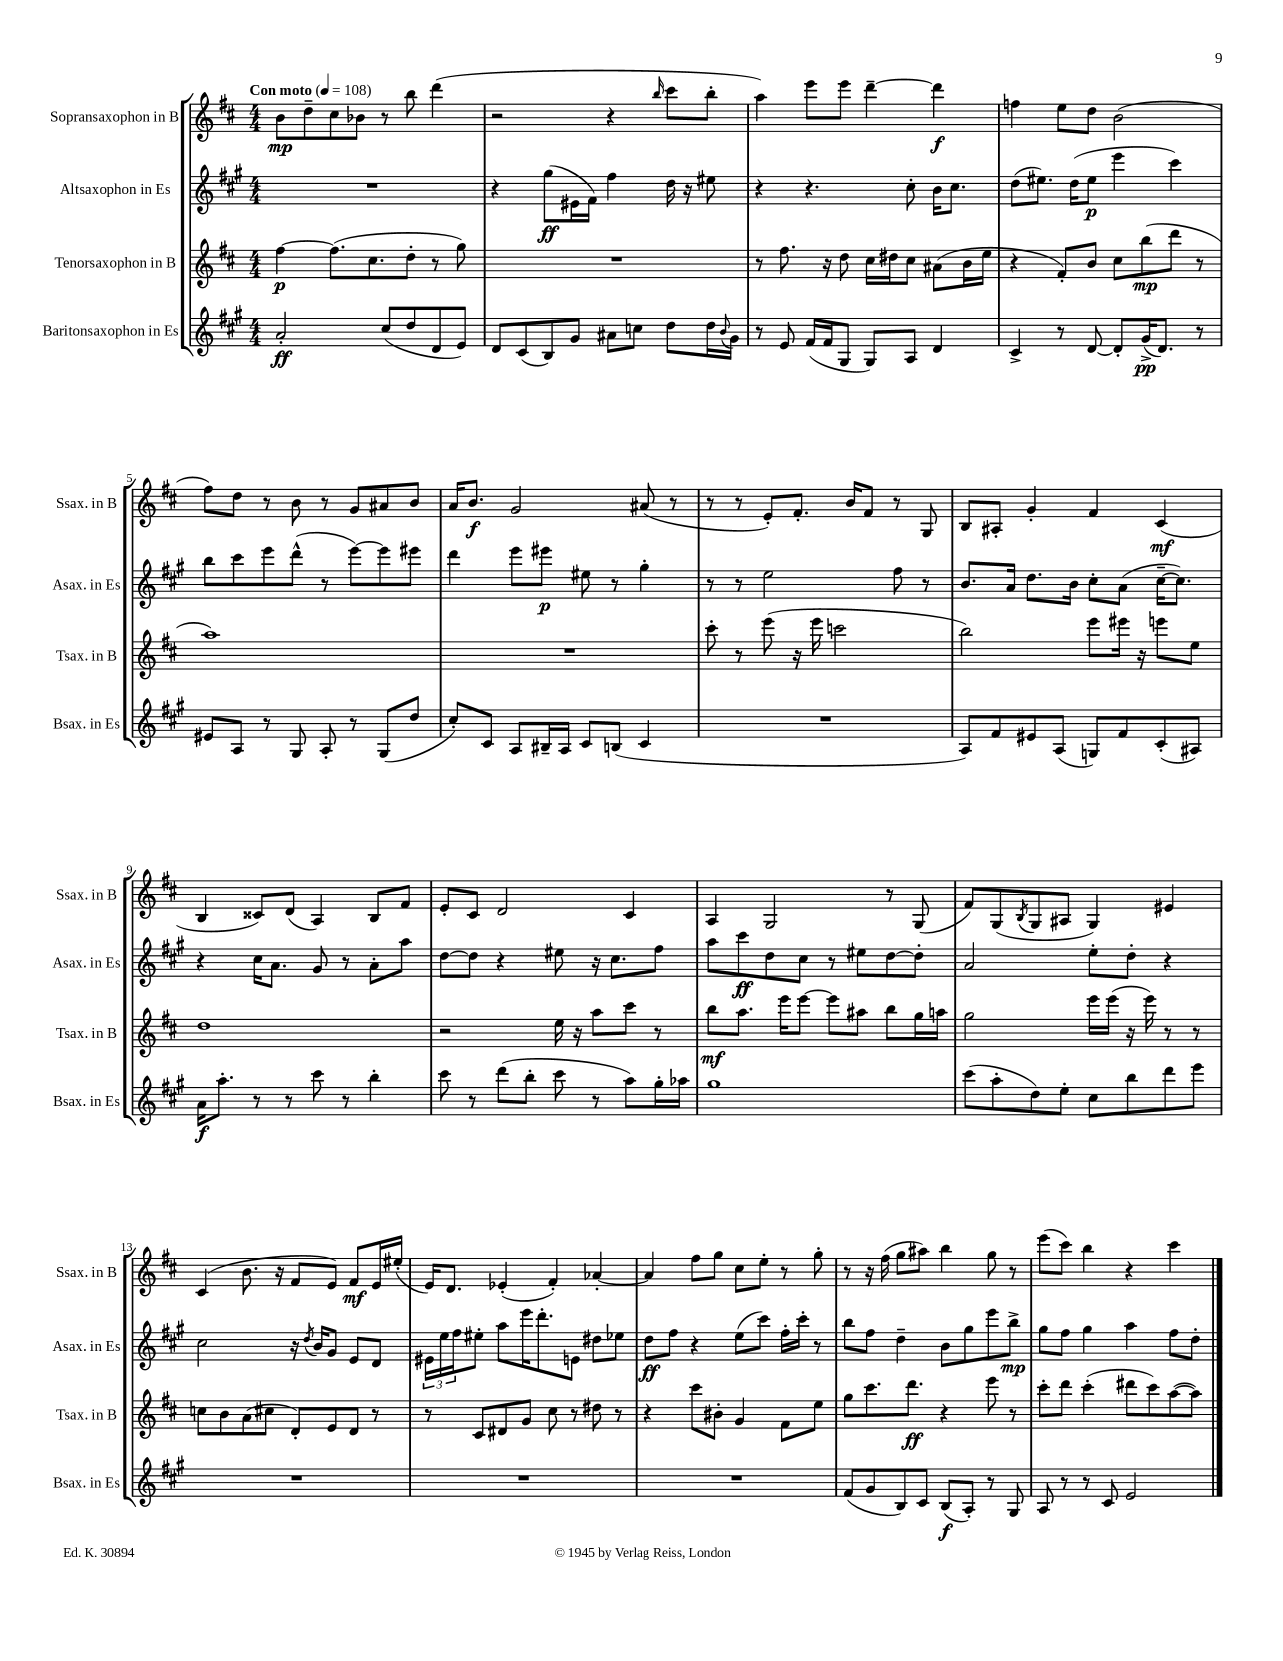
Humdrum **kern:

**kern	**dynam	**kern	**dynam	**kern	**dynam	**kern	**dynam
*part4	*part4	*part3	*part3	*part2	*part2	*part1	*part1
*staff4	*staff4	*staff3	*staff3	*staff2	*staff2	*staff1	*staff1
*I"Baritonsaxophon in Es	*	*I"Tenorsaxophon in B	*	*I"Altsaxophon in Es	*	*I"Sopransaxophon in B	*
*I'Bsax. in Es	*	*I'Tsax. in B	*	*I'Asax. in Es	*	*I'Ssax. in B	*
*clefG2	*	*clefG2	*	*clefG2	*	*clefG2	*
*k[f#c#g#]	*	*k[f#c#]	*	*k[f#c#g#]	*	*k[f#c#]	*
*M4/4	*	*M4/4	*	*M4/4	*	*M4/4	*
*MM108	*	*MM108	*	*MM108	*	*MM108	*
=1	=1	=1	=1	=1	=1	=1	=1
!	!	!	!	!	!	!LO:TX:a:B:t=Con moto	!
2a'/	ff	[4ff#\	p	1r	.	8b\L	mp
.	.	.	.	.	.	8dd~\	.
.	.	(8.ff#\L]	.	.	.	8cc#\	.
.	.	.	.	.	.	8b-X\J	.
.	.	8.cc#\	.	.	.	.	.
(8cc#/L	.	.	.	.	.	8r	.
8dd/	.	8dd'\J	.	.	.	8bb\	.
8d/	.	8r	.	.	.	(4ddd\	.
8e/J)	.	8gg\)	.	.	.	.	.
=2	=2	=2	=2	=2	=2	=2	=2
8d/L	.	1r	.	4r	.	2r	.
(8c#/	.	.	.	.	.	.	.
8B/)	.	.	.	(8gg#\L	ff	.	.
8g#/J	.	.	.	16e#X\L	.	.	.
.	.	.	.	16f#\JJ)	.	.	.
8a#X\L	.	.	.	4ff#\	.	4r	.
8ccn\J	.	.	.	.	.	.	.
.	.	.	.	.	.	16qqbb/	.
8dd\L	.	.	.	16dd\	.	8ccc#\L	.
.	.	.	.	16r	.	.	.
16dd\L	.	.	.	8ee#X\	.	8bb'\J	.
8qqb/	.	.	.	.	.	.	.
16g#\JJ	.	.	.	.	.	.	.
=3	=3	=3	=3	=3	=3	=3	=3
8r	.	8r	.	4r	.	4aa\)	.
8e/	.	8.ff#\	.	.	.	.	.
(16f#/LL	.	.	.	4.r	.	8eee\L	.
16f#/J	.	16r	.	.	.	.	.
8G#/J	.	8dd\	.	.	.	8eee\J	.
8G#/L)	.	16cc#\LL	.	.	.	[4ddd~\	.
.	.	16dd#X\J	.	.	.	.	.
8A/J	.	8cc#\J	.	8cc#'\	.	.	.
4d/	.	(8a#X\L	.	16b\KL	.	4ddd\]	f
.	.	.	.	8.cc#\J	.	.	.
.	.	16b\L	.	.	.	.	.
.	.	16ee\JJ	.	.	.	.	.
=4	=4	=4	=4	=4	=4	=4	=4
4c#^/	.	4r	.	(8dd\L	.	4ffn\	.
.	.	.	.	8.ee#X\J)	.	.	.
8r	.	8f#'/L)	.	.	.	8ee\L	.
.	.	.	.	(16dd\KL	.	.	.
[8d/	.	8b/J	.	8ee#\J	p	8dd\J	.
8d'/L]	.	8cc#\L	.	4eee\	.	(2b\	.
(16g#^/K	pp	(8bb\	mp	.	.	.	.
8.d/J)	.	.	.	.	.	.	.
.	.	8ddd\J	.	4ccc#\)	.	.	.
8r	.	8r	.	.	.	.	.
!!LO:LB:g=z
=5	=5	=5	=5	=5	=5	=5	=5
8e#X/L	.	1aa)	.	8bb\L	.	8ff#\L)	.
8A/J	.	.	.	8ccc#\	.	8dd\J	.
8r	.	.	.	8eee\	.	8r	.
8G#/	.	.	.	(8ddd^^\J	.	8b\	.
8A'/	.	.	.	8r	.	8r	.
8r	.	.	.	[8eee\L)	.	8g/L	.
(8G#/L	.	.	.	8eee\]	.	8a#X/	.
8dd/J	.	.	.	8eee#X\J	.	8b/J	.
=6	=6	=6	=6	=6	=6	=6	=6
8cc#'/L)	.	1r	.	4ddd\	.	16a/KL	.
.	.	.	.	.	.	8.b/J	f
8c#/J	.	.	.	.	.	.	.
8A/L	.	.	.	8eee\L	.	2g/	.
16B#X~/L	.	.	.	8eee#X\J	p	.	.
16A/JJ	.	.	.	.	.	.	.
8c#/L	.	.	.	8ee#X\	.	.	.
(8Bn/J	.	.	.	8r	.	.	.
4c#/	.	.	.	4gg#'\	.	(8a#X/	.
.	.	.	.	.	.	8r	.
=7	=7	=7	=7	=7	=7	=7	=7
1r	.	8ccc#'\	.	8r	.	8r	.
.	.	8r	.	8r	.	8r	.
.	.	(8eee\	.	2ee\	.	8e'/L)	.
.	.	16r	.	.	.	8.f#'/J	.
.	.	16eee\	.	.	.	.	.
.	.	2cccn\	.	.	.	.	.
.	.	.	.	.	.	16b/KL	.
.	.	.	.	.	.	8f#/J	.
.	.	.	.	8ff#\	.	8r	.
.	.	.	.	8r	.	8G/	.
=8	=8	=8	=8	=8	=8	=8	=8
8A/L)	.	2bb\)	.	8.b/L	.	8B/L	.
8f#/	.	.	.	.	.	8A#X'/J	.
.	.	.	.	16a/Jk	.	.	.
8e#X/	.	.	.	8.dd\L	.	4g'/	.
(8A/J	.	.	.	.	.	.	.
.	.	.	.	16b\Jk	.	.	.
8Gn/L)	.	8eee\L	.	8cc#'\L	.	4f#/	.
8f#/	.	16eee#X\Jk	.	(8a\J	.	.	.
.	.	16r	.	.	.	.	.
(8c#'/	.	8eeen\L	.	[16cc#~\KL	.	(4c#/	mf
.	.	.	.	8.cc#\J])	.	.	.
8A#X/J)	.	8ee\J	.	.	.	.	.
!!LO:LB:g=z
=9	=9	=9	=9	=9	=9	=9	=9
16a\KL	f	1dd	.	4r	.	4B/	.
8.aa'\J	.	.	.	.	.	.	.
8r	.	.	.	16cc#\KL	.	8c##X/L)	.
.	.	.	.	8.a\J	.	.	.
8r	.	.	.	.	.	(8d/J	.
8ccc#\	.	.	.	8g#/	.	4A/)	.
8r	.	.	.	8r	.	.	.
4bb'\	.	.	.	8a'\L	.	8B/L	.
.	.	.	.	8aa\J	.	8f#/J	.
=10	=10	=10	=10	=10	=10	=10	=10
8ccc#\	.	2r	.	[8dd\L	.	8e'/L	.
8r	.	.	.	8dd\J]	.	8c#/J	.
(8ddd\L	.	.	.	4r	.	2d/	.
8bb'\J	.	.	.	.	.	.	.
8ccc#\	.	16ee\	.	8ee#X\	.	.	.
.	.	16r	.	.	.	.	.
8r	.	8aa\L	.	16r	.	.	.
.	.	.	.	8.cc#\L	.	.	.
8aa\L)	.	8ccc#\J	.	.	.	4c#/	.
16gg#'\L	.	8r	.	8ff#\J	.	.	.
16aa-X\JJ	.	.	.	.	.	.	.
=11	=11	=11	=11	=11	=11	=11	=11
1gg#	.	8bb\L	mf	8aa\L	.	4A/	.
.	.	8.aa\J	.	8ccc#\	ff	.	.
.	.	.	.	8dd\	.	2G/	.
.	.	16eee\KL	.	.	.	.	.
.	.	[8eee\J	.	8cc#\J	.	.	.
.	.	8eee\L]	.	8r	.	.	.
.	.	8aa#X\J	.	8ee#X\L	.	.	.
.	.	8bb\L	.	[8dd\	.	8r	.
.	.	16gg\L	.	8dd'\J]	.	(8G/	.
.	.	16aan\JJ	.	.	.	.	.
=12	=12	=12	=12	=12	=12	=12	=12
(8ccc#\L	.	2gg\	.	2a/	.	8f#/L)	.
8aa'\	.	.	.	.	.	(8G/	.
.	.	.	.	.	.	8qB/	.
8dd\)	.	.	.	.	.	8G/	.
8ee'\J	.	.	.	.	.	8A#X/J	.
8cc#\L	.	16eee\LL	.	8ee'\L	.	4G/)	.
.	.	(16eee\JJ	.	.	.	.	.
8bb\	.	16r	.	8dd'\J	.	.	.
.	.	16eee\)	.	.	.	.	.
8ddd\	.	8r	.	4r	.	4e#X/	.
8eee\J	.	8r	.	.	.	.	.
!!LO:LB:g=z
=13	=13	=13	=13	=13	=13	=13	=13
1r	.	8ccn\L	.	2cc#\	.	(4c#/	.
.	.	8b\	.	.	.	.	.
.	.	(8a\	.	.	.	8.b\	.
.	.	8cc#X\J	.	.	.	.	.
.	.	.	.	.	.	16r	.
.	.	8d'/L)	.	16r	.	8f#/L	.
.	.	.	.	8qdd/	.	.	.
.	.	.	.	16b/KL	.	.	.
.	.	8e/	.	8g#/J	.	8e/J)	.
.	.	8d/J	.	8e/L	.	8f#/L	mf
.	.	8r	.	8d/J	.	16e/L	.
.	.	.	.	.	.	(16ee#X'/JJ	.
=14	=14	=14	=14	=14	=14	=14	=14
1r	.	8r	.	24e#X\LL	.	16e/KL)	.
.	.	.	.	24ee\	.	.	.
.	.	.	.	.	.	8.d/J	.
.	.	.	.	24ff#\J	.	.	.
.	.	8c#/L	.	8ee#X'\J	.	.	.
.	.	8d#X/	.	8aa\L	.	(4e-X'/	.
.	.	8g/J	.	16eee\K	.	.	.
.	.	.	.	8.ddd'\	.	.	.
.	.	8cc#\	.	.	.	4f#'/)	.
.	.	8r	.	8en\J	.	.	.
.	.	8dd#X\	.	8dd#X\L	.	[4a-X'/	.
.	.	8r	.	8ee-X\J	.	.	.
=15	=15	=15	=15	=15	=15	=15	=15
1r	.	4r	.	8dd\L	ff	4a-/]	.
.	.	.	.	8ff#\J	.	.	.
.	.	8ccc#\L	.	4r	.	8ff#\L	.
.	.	8b#X'\J	.	.	.	8gg\J	.
.	.	4g/	.	(8ee\L	.	8cc#\L	.
.	.	.	.	8ccc#\J)	.	8ee'\J	.
.	.	8f#\L	.	16ff#'\LL	.	8r	.
.	.	.	.	16ccc#'\JJ	.	.	.
.	.	8ee\J	.	8r	.	8gg'\	.
=16	=16	=16	=16	=16	=16	=16	=16
(8f#/L	.	8gg\L	.	8bb\L	.	8r	.
8g#/	.	8.ccc#\	.	8ff#\J	.	16r	.
.	.	.	.	.	.	(16ff#\	.
8B/)	.	.	.	4dd~\	.	8gg\L	.
.	.	8.ddd\J	ff	.	.	.	.
8c#/J	.	.	.	.	.	8aa#X\J)	.
(8B/L	f	4r	.	8b\L	.	4bb\	.
8A'/J)	.	.	.	8gg#\	.	.	.
8r	.	8eee\	.	8eee\	.	8gg\	.
8G#/	.	8r	.	8bb^\J	mp	8r	.
=17	=17	=17	=17	=17	=17	=17	=17
8A/	.	8ccc#'\L	.	8gg#\L	.	(8eee\L	.
8r	.	8ddd\J	.	8ff#\J	.	8ccc#\J)	.
8r	.	(4ccc#'\	.	4gg#\	.	4bb\	.
8c#/	.	.	.	.	.	.	.
2e/	.	8ddd#X\L	.	4aa\	.	4r	.
.	.	8ccc#\)	.	.	.	.	.
.	.	([8aa\	.	8ff#\L	.	4ccc#\	.
.	.	8aa\J])	.	8dd'\J	.	.	.
==	==	==	==	==	==	==	==
*-	*-	*-	*-	*-	*-	*-	*-
